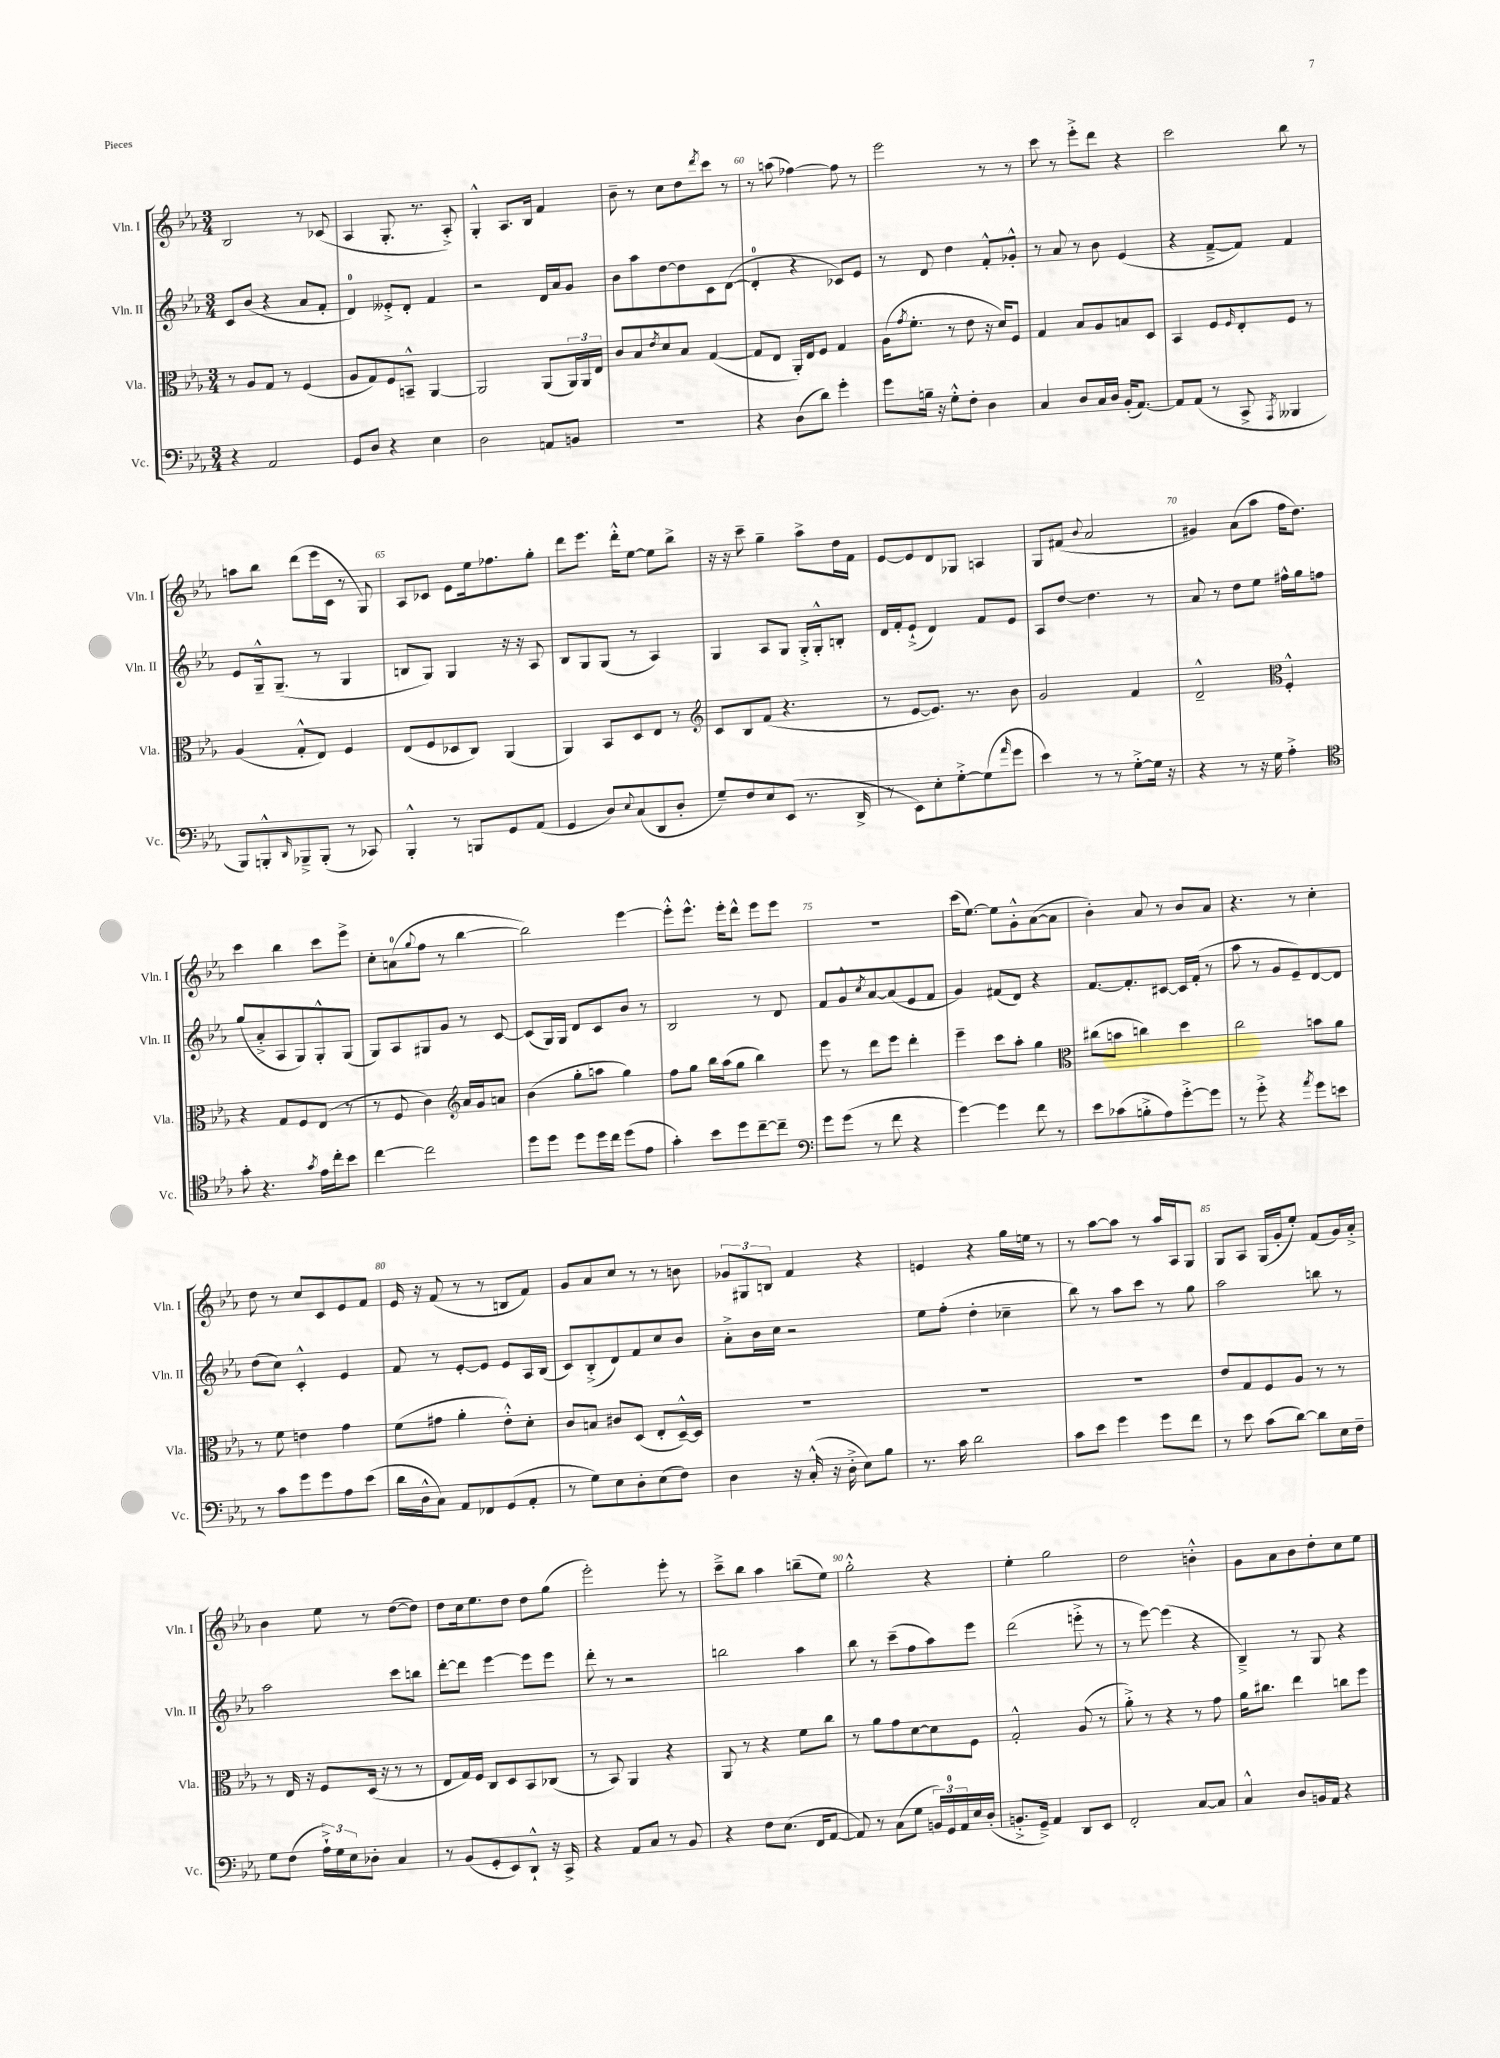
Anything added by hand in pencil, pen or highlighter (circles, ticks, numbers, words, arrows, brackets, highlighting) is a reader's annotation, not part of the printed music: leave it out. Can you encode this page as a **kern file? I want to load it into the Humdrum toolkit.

**kern	**kern	**kern	**kern
*part4	*part3	*part2	*part1
*staff4	*staff3	*staff2	*staff1
*I"Vc.	*I"Vla.	*I"Vln. II	*I"Vln. I
*I'Vc.	*I'Vla.	*I'Vln. II	*I'Vln. I
*clefF4	*clefC3	*clefG2	*clefG2
*k[b-e-a-]	*k[b-e-a-]	*k[b-e-a-]	*k[b-e-a-]
*M3/4	*M3/4	*M3/4	*M3/4
=56	=56	=56	=56
4r	8r	8c/L	2B-/
.	8A-/L	(8b-/J	.
2AA-/	8G/J	4r	.
.	8r	.	.
.	(4F/	8a-/L	8r
.	.	8f'/J	(8c-X/
=57	=57	=57	=57
8GG/L	8A-/L	4d/)	4A-/
8D/J	8G/)	.	.
4r	8F/	8e--X'^/L	8.G'/
.	8BBn~^^/J	8d'/J	.
.	.	.	8.r
4E-\	[4AA-/	4f/	.
.	.	.	8A-'^/)
=58	=58	=58	=58
2D\	2AA-/]	2r	4G'^^/
.	.	.	8.A-/L
.	.	.	16B-/Jk
8AAn/L	(8AA-/L	16d/LL	4f/
.	.	16a-/J	.
8BBn/J	24AA-/L)	8g/J	.
.	24AA-/	.	.
.	24E-/JJ	.	.
=59	=59	=59	=59
2.r	8c/L	8b-\L	8b-~\
.	8B-/	8aa-\	8r
.	8qe-/	.	.
.	8d/	[8dd\	8cc\L
.	8B-/J	8dd\]	8dd\
.	.	.	8qddd/
.	([4G/	8c\	8ccc\J
.	.	([8d\J	8r
=60	=60	=60	=60
4r	8G/L]	4d'/]	8r
.	8E-/J	.	(8aan\
(8D\L	16AA-'/LL)	4r	[4ff-X\)
.	16E-/J	.	.
8d\J)	8F/J	.	.
4g'\	4G/	8c-X/L)	8ff-\]
.	.	8e-/J	8r
=61	=61	=61	=61
8g\L	(16A-\KL	8r	2eee-\
.	8qg/	.	.
.	8.f'\J	.	.
16Bn~\Jk	.	8d/	.
16r	.	.	.
8G'^^\L	8r	4dd\	.
8F'\J	8e-\	.	.
4D\	16r	8f'^^/L	8r
.	16d/KL)	.	.
.	8F/J	8g-X'^^/J	8r
=62	=62	=62	=62
4C/	4G/	8r	8ccc\
.	.	8a-/	8r
8D/L	8B-/L	8r	8eee-'^\L
16C/L	8A-/	8b-\	8ddd\J
16D/JJ	.	.	.
(16BB-'/KL	8Bn/	(4e-/	4r
[8.AA-/J)	.	.	.
.	8D/J	.	.
=63	=63	=63	=63
8AA-/L]	4BB-/	4r	2ccc\
(8AA-/J	.	.	.
8r	8F/L	[8f~^/L	.
.	16qqF/	.	.
8CC^/	8E-'/	8f/J])	.
8qAAA-/	.	.	.
4BBB--X/	8F/J	4f/	8bb-\
.	8r	.	8r
!!LO:LB:g=z
=64	=64	=64	=64
8BBB-/L)	(4A-/	8e-/L	8aan\L
8BBBn'^^/	.	16G~^^/k	8bb-\J
.	.	(8.G~/J	.
16qqDD/	.	.	.
8BBB-X~^/	8G'^^/L	.	(8ddd\L
(8BBB-'/J	8E-/J)	8r	16eee-\L
.	.	.	16c\JJ
8r	4F/	4G/	8r
8CC-X/)	.	.	8G/)
=65	=65	=65	=65
4BBB-'^^/	(8E-/L	8Bn/L	8A-/L
.	8F/	8G/J)	8c-X/J
8r	8D-X/	4G/	8e-\L
8BBBn/L	8C/J)	.	16ee-\k
.	.	.	8.ff-X\
8GG/	(4AA-/	16r	.
.	.	16r	.
(8AA-/J	.	8A-/	8gg'\J
=66	=66	=66	=66
4GG/	4AA-/)	8B-/L	8ddd\L
.	.	8G/	8.eee-\J
8D/L)	8BB-/L	(8G/J	.
.	.	.	16ddd'^^\KL
8qqE-/	.	.	.
(8C/	8D/	8r	[8ee-\J
8DD/	8E-/J	4A-/)	8ee-\L]
8D'/J	8r	.	8bb-^\J
=67	=67	=67	=67
*	*clefG2	*	*
8G~/L)	8c/L	4G/	16r
.	.	.	16r
8F/	8B-/	.	8ccc~\
8E-/	(8f/J	8A-/L	4gg~\
(8EE-/J	4.r	8G/J	.
8.r	.	16G'^/LL	8aa-^\L
.	.	16G'^^/J	.
.	.	8Bn'/J	16dd\L
16DD^/	.	.	16f\JJ
=68	=68	=68	=68
8r	8r	16d/LL	[8e-/L
.	.	16f'/J	.
8EE-\L)	[8e-/L	(8e-`^/J	8e-/]
8E-'\	8.e-/J])	4d/)	8d/
[8G'^\	.	.	8G-X/J
.	8.r	.	.
(8G\]	.	8f/L	4An/
16qqa-/	.	.	.
8g\J	8b-\	8e-/J	.
=69	=69	=69	=69
4e-\)	2g/	8A-/L	8G/L
.	.	[8dd/J	(8f#X/J
.	.	.	8qqb-/
8r	.	4.dd\]	2a-/
8r	.	.	.
[8G'^\L	4f/	.	.
16G\Jk]	.	8r	.
16r	.	.	.
=70	=70	=70	=70
4r	2d~^^/	8a-/	4g#X/)
.	.	8r	.
8r	.	8dd\L	(8a-\L
16r	.	8ee-\J	8aa-\J
16G\	.	.	.
*	*clefC3	*	*
4A-'^\	4F'^^/	16ff#X^^\LL	16ff\KL
.	.	16gg\J	8.dd\J)
.	.	8ffn\J	.
!!LO:LB:g=z
=71	=71	=71	=71
*clefC4	*	*	*
8g'\	4r	(8gg/L	4ccc\
4.r	.	8a-'^/	.
.	8G/L	8A-/	4bb-\
.	8F/	8G/)	.
8qg/	.	.	.
16e-\LL	(8E-/J	8G'^^/	8ccc\L
16cc'\J	.	.	.
8b-\J	8r	(8G/J	8eee-^\J
=72	=72	=72	=72
[4cc\	8r	8G/L)	8cc'\L
.	8F/	8A-/	(8an\
.	.	.	8qqgg/
2cc\]	4c\)	8G#X/	8ff\J
.	.	8g/J	8r
*	*clefG2	*	*
.	16a-/LL	8r	[4bb-\
.	16g/J	.	.
.	8an/J	[8c/	.
=73	=73	=73	=73
8dd\L	(4b-\	(8c/L]	2bb-\])
8dd\J	.	16G/L)	.
.	.	16G/JJ	.
8dd\L	8gg'\L	8d/L	.
16dd\L	8aan\J	8c/	.
16cc\JJ	.	.	.
(8dd\L	4gg\)	8b-/J	[4eee-\
8e-\J	.	8r	.
=74	=74	=74	=74
4g'\)	8ff\L	2B-/	8eee-'^^\L]
.	8gg\J	.	8.eee-^^\J
8b-\L	16bb-\LL	.	.
.	(16aa-\J	.	16eee-'\KL
8dd\	8gg\J	.	8ddd^^\J
[8cc~\	4bb-\)	8r	8eee-\L
8cc~\J]	.	8d/	8eee-\J
=75	=75	=75	=75
*clefF4	*	*	*
8g\L	8eee-\	8f/L	2.r
(8g\J	8r	8g^^/	.
.	.	8qcc/	.
8r	8ddd\L	[8a-/	.
8f\	8eee-\J	(8a-/]	.
4r	4ddd'\	8e-/	.
.	.	8f/J	.
=76	=76	=76	=76
[4g\)	4eee-~\	4g/)	(16ccc\KL
.	.	.	[8.ee-\J)
4g\]	8ccc\L	(8f#X/L	8ee-\L]
.	8aa-'\J	8d/J)	8g'^^\
8f\	4gg\	4r	([8a-\
8r	.	.	8a-\J]
=77	=77	=77	=77
*	*clefC3	*	*
8e-\L	(8cc#X\L	[8.f/L	4b-'\)
(8c-X\	8bn\J	.	.
.	.	8.f'/]	.
8Bn'^\	4ccn\)	.	8a-/
8A-\)	.	[8c#X/J	8r
[8g'^\	4dd\	16c#/LL]	8b-/L
.	.	(16f'/JJ	.
8g\J]	.	8r	8a-/J
=78	=78	=78	=78
8r	2cc\	8aa-\	4.r
8g'^\	.	8r	.
4r	.	8g/L	.
.	.	8e-~/)	8r
8qa-/	.	.	.
8g\L	8bn\L	[8d/	4cc'\
8en\J	8a-\J	8d/J]	.
!!LO:LB:g=z
=79	=79	=79	=79
8r	8r	(8dd\L	8dd\
8c\L	8f\	8cc\J)	8r
8g\	4en\	4c'^^/	8cc/L
8g\	.	.	8c/
8A-\	4g\	4e-/	8e-/
(8e-\J	.	.	8f/J
=80	=80	=80	=80
16d\LL	(8f\L	8f/	16e-/
16D^^\J	.	.	16r
8C\J)	8g#X\J	8r	(8f/
8AA-/L	4a-'\	[8e-'/L	8r
8FF-X/	.	8e-/J]	8r
(8GG/	8e-'^^\L)	8e-/L	8Bn/L
8AA-'/J	8d'\J	16A-/L	8f/J)
.	.	(16B-/JJ	.
=81	=81	=81	=81
8r	8c/L	8c/L)	8g/L
8G\L)	8Bn/J	(8B-'^/	8a-/
8E-\	8c#X/L	8d/)	8cc/J
8D'\	(8D/J	8f/	8r
(8E-\	8E-'/L	8cc/	8r
8F\J)	[16D~^^/L)	8b-/J	8bn\
.	16D/JJ]	.	.
=82	=82	=82	=82
4D\	2.r	8a-'^\L	12g-X/L
.	.	.	12G#X/
.	.	16b-\L	.
.	.	.	12Bn/J
.	.	16cc\JJ	.
16r	.	2r	4f/
(16C'^^/	.	.	.
16r	.	.	.
16D'^\	.	.	.
8E-\L)	.	.	4r
8B-\J	.	.	.
=83	=83	=83	=83
8.r	2.r	8ee-\L	4en/
.	.	(8ff'\J	.
16c\	.	.	.
2d\	.	4dd'\	4r
.	.	4cc-X~\	16gg\LL
.	.	.	16een\JJ
.	.	.	8r
=84	=84	=84	=84
8c\L	2.r	8bb-\)	8r
8e-\J	.	8r	[8aa-\L
4g\	.	8aa-\L	8aa-\J]
.	.	8ccc\J	8r
8g\L	.	8r	16aa-/LL
.	.	.	16A-/J
8f\J	.	8gg\	8G/J
=85	=85	=85	=85
8r	8e-/L	2aa-\	8G/L
8e-\	8G/	.	8A-/J
(8c\L	8F/	.	(16G/LL
.	.	.	16g'/J
[8d\J)	8A-/J	.	8ee-'/J)
8d\L]	8r	8bbn\	(8f/L
16E-\L	8r	8r	16g/L)
16F~\JJ	.	.	16a-'^/JJ
!!LO:LB:g=z
=86	=86	=86	=86
8G\L	8r	2aa-\	4b-\
(8F\J	16E-/	.	.
.	16r	.	.
24A-`^\LL)	8F/L	.	8ee-\
24G\	.	.	.
24E-\J	.	.	.
8D-X'\J	(16D/Jk	.	8r
.	16r	.	.
4C/	8r	8ccc\L	([8dd\L
.	8r	8bbn\J	8dd\J])
=87	=87	=87	=87
8r	8E-/L	[8ddd'\L	8dd\L
(8BB-/L	16G/L)	8ddd\J]	16cc\k
.	16F/JJ	.	8.ee-\
8GG'/	8C/L	[4eee-\	.
8EE-/)	8D/	.	8dd\J
8DD`^^/J	8BB-/	8eee-\L]	8dd\L
16r	(8C-X/J	8eee-\J	(8gg\J
16CC^/	.	.	.
=88	=88	=88	=88
4r	8r	8ddd'\	2eee-'\)
.	8BB-/)	8r	.
8AA-/L	4AA-/	2r	.
8C/J	.	.	.
8r	4r	.	8eee-'\
8BB-/	.	.	8r
=89	=89	=89	=89
4r	8AA-/	2bbn\	8ccc~^\L
.	8r	.	8bb-\J
8F\L	4r	.	4aa-\
(8.E-\J	.	.	.
.	8f\L	4aa-\	(8bbn~\L
16FF/KL	.	.	.
[8AA-/J	8cc\J	.	8ee-\J)
=90	=90	=90	=90
8AA-/])	8r	8bb-\	2gg'^^\
8r	8a-\L	8r	.
(8C\L	8g\	(8ccc~\L	.
8G\J	[8d\	8ff\	.
24BBn/LL)	8d\]	8aa-\)	4r
24GG/	.	.	.
24AA-/	.	.	.
16E-/	8F\J	8eee-\J	.
(16D'/JJ	.	.	.
=91	=91	=91	=91
8.BBn'^/L	2G'^^/	(2ddd\	4ee-'\
16GG~^/Jk)	.	.	.
4AA-/	.	.	2gg\
8DD/L	(8A-/	8eeen'^\	.
8EE-/J	8r	8r	.
=92	=92	=92	=92
2FF'/	8a-'^\)	8r	2dd\
.	8r	[8eee-\)	.
.	4r	(4eee-\]	.
[8C/L	8r	4r	4bn'^^\
8C/J]	8g\	.	.
=93	=93	=93	=93
4C^^/	16a-\KL	4B-~^/)	8g\L
.	8.cc#X\J	.	.
.	.	.	8a-\
8D/L	4ee-\	8r	8b-\
16BBn/L	.	8G/	8dd'\
16AA-/JJ	.	.	.
4r	8ccn\L	4r	8cc\
.	8ff\J	.	8ee-\J
==	==	==	==
*-	*-	*-	*-
